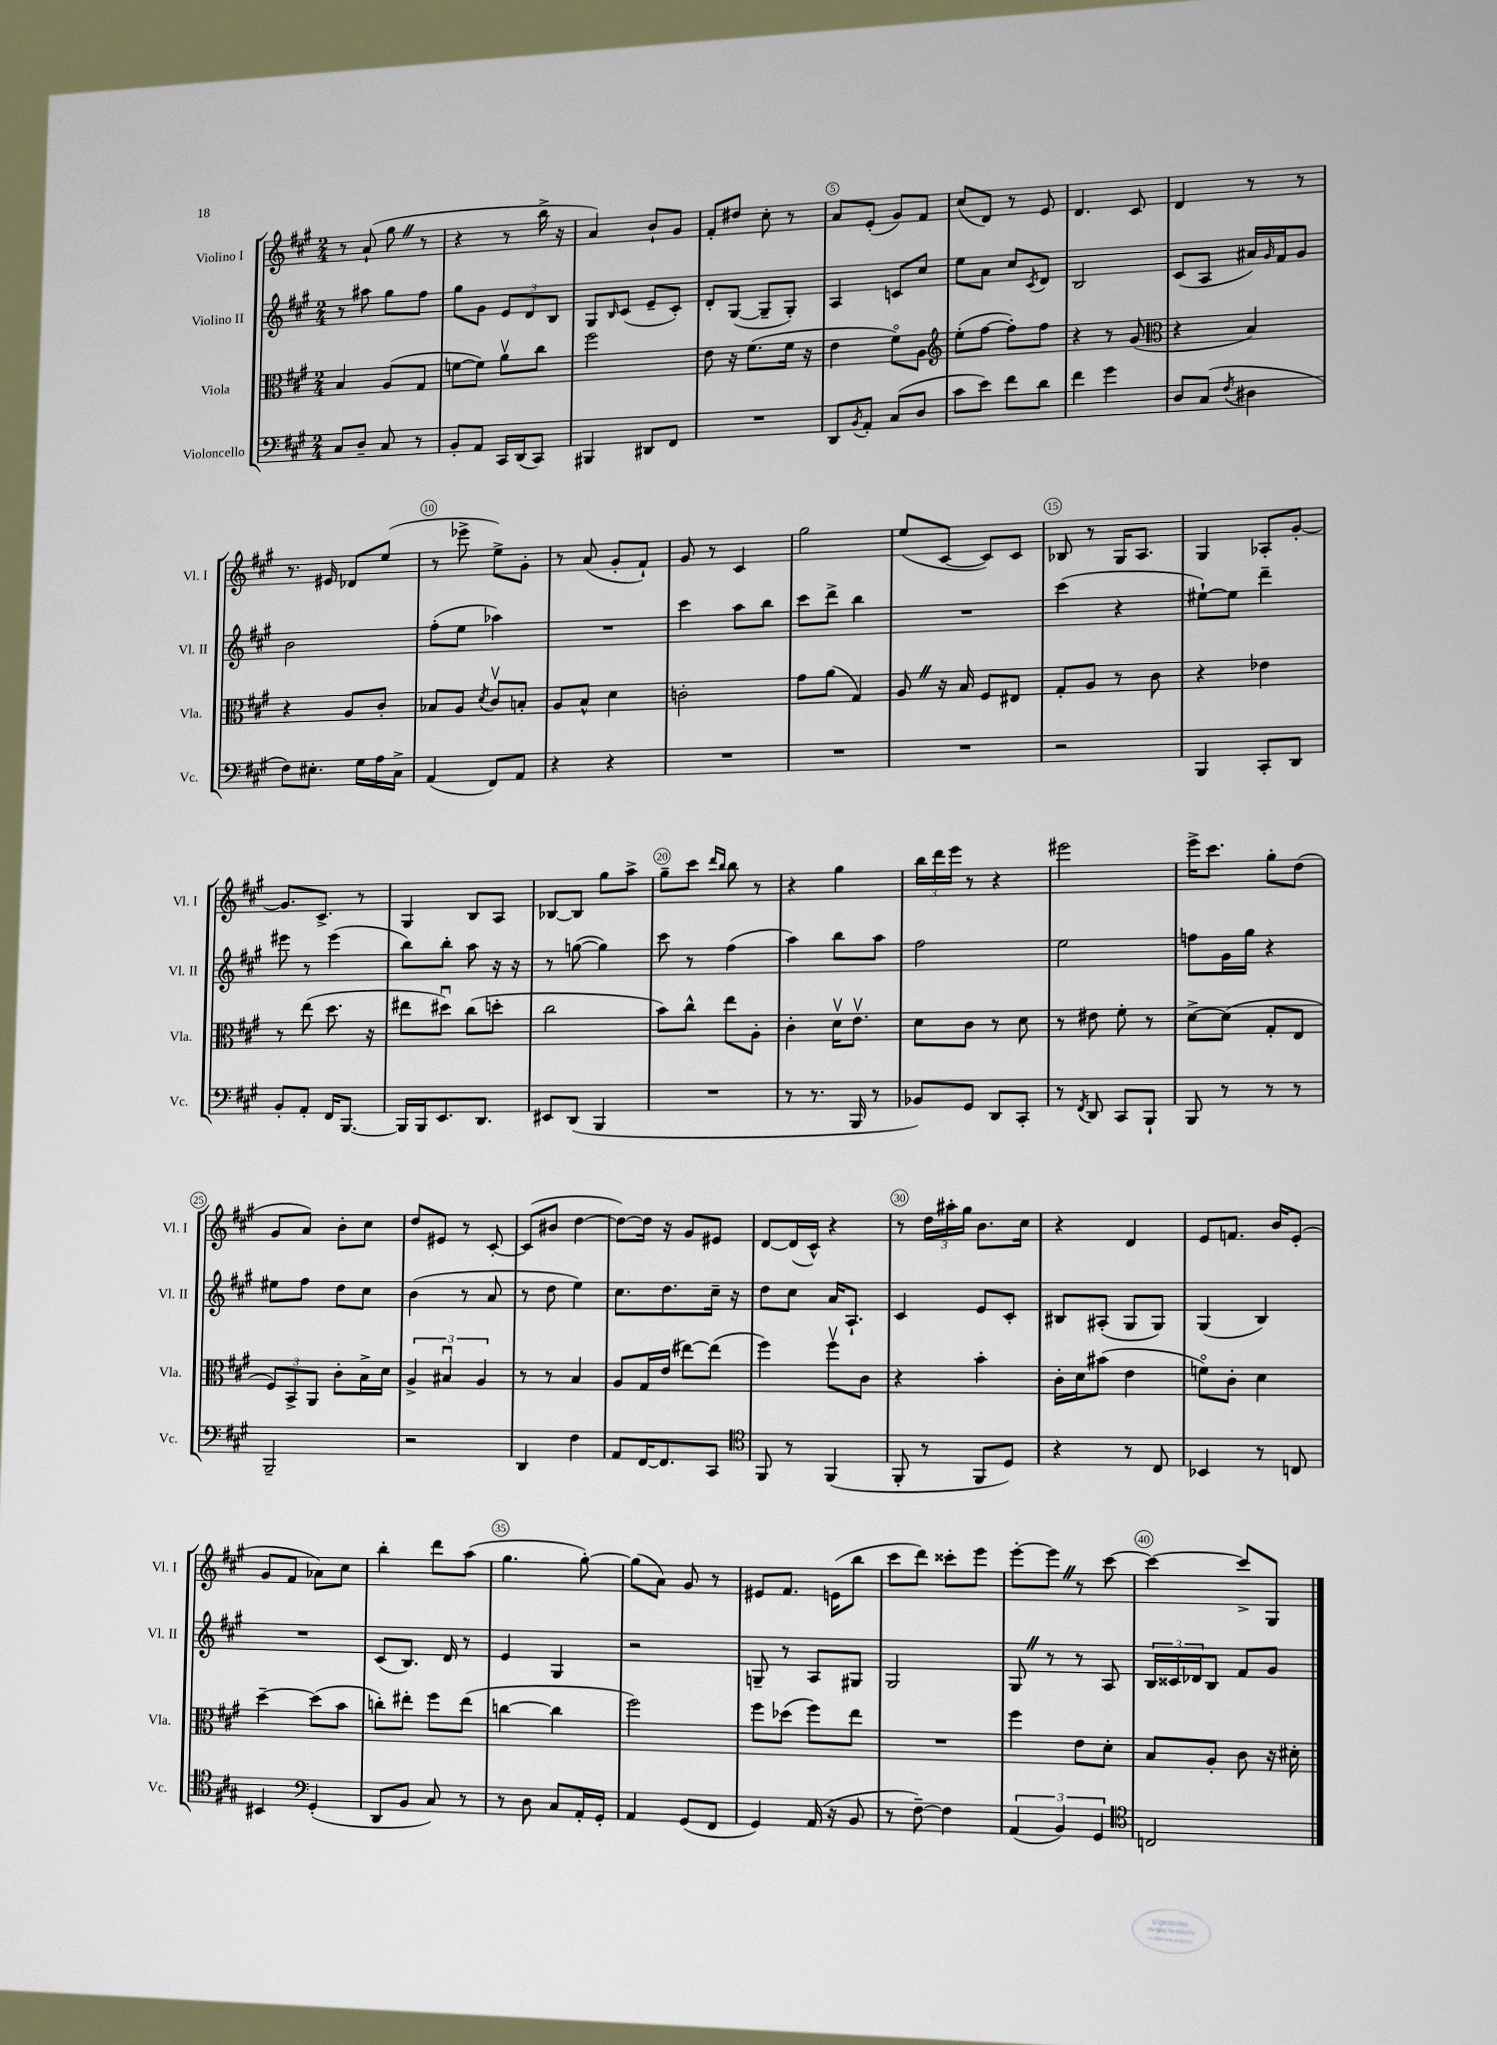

**kern	**kern	**kern	**kern
*part4	*part3	*part2	*part1
*staff4	*staff3	*staff2	*staff1
*I"Violoncello	*I"Viola	*I"Violino II	*I"Violino I
*I'Vc.	*I'Vla.	*I'Vl. II	*I'Vl. I
*clefF4	*clefC3	*clefG2	*clefG2
*k[f#c#g#]	*k[f#c#g#]	*k[f#c#g#]	*k[f#c#g#]
*M2/4	*M2/4	*M2/4	*M2/4
=1	=1	=1	=1
8C#/L	4B/	8r	8r
8D~/J	.	8aa#X\	(8a`/
8C#/	(8A/L	8gg#\L	8gg#Z\
8r	8G#/J	8ff#\J	8r
=2	=2	=2	=2
8BB'/L	[8fn\L	8gg#\L	4r
8AA/J	8f\J])	8g#\J	.
16CC#/LL	8av\L	12e/L	8r
(16DD/J	.	.	.
.	.	12d/	.
8CC#/J)	8cc#\J	.	16bb^\
.	.	12B/J	.
.	.	.	16r
=3	=3	=3	=3
4BBB#X/	2ff#\	8G#/L	4a/)
.	.	16qqB/	.
.	.	(8c#/J	.
8DD#X/L	.	8e~/L	8b`/L
8FF#/J	.	8c#'/J)	8g#/J
=4	=4	=4	=4
2r	8e\	8d'/L	8f#'/L
.	16r	([8G#/J	8dd#X/J
.	(8.f#\L	.	.
.	.	8G#~/L]	8cc#'\
.	16f#\Jk	8G#'/J)	8r
.	16r	.	.
=5	=5	=5	=5
8DD/L	4e\	4A/	8a/L
8qBB/	.	.	.
8AA'/J	.	.	(8e'/J
(8C#/L	8f#\L)	8cn/L	8g#/L)
8D/J	8A\J	8cc#/J	8f#/J
=6	=6	=6	=6
*	*clefG2	*	*
8c#\L	(8ee'\L	8ee\L	(8cc#/L
8e\J)	[8ff#\J	8a\J	8d/J)
8f#\L	8ff#'\L])	8cc#/L	8r
.	.	8qc#/	.
8d\J	8ff#\J	8d/J	8e/
=7	=7	=7	=7
4f#\	4r	2B/	4.d/
4g#\	8r	.	.
.	(8g#/	.	8c#/
=8	=8	=8	=8
*	*clefC3	*	*
8D/L	4r	(8c#/L	4d/
(8C#/J	.	8A/J	.
8qF#/	.	.	.
4D#X\	4B/)	16a#X/LL)	8r
.	.	16qqg#/	.
.	.	16f#/J	.
.	.	8g#/J	8r
!!LO:LB:g=z
=9	=9	=9	=9
8F#\L)	4r	2b\	8.r
8.E#X'\J	.	.	.
.	.	.	16e#X/
.	8A/L	.	8d-X/L
16G#\LL	.	.	.
16A\	8c#'/J	.	(8ee/J
16C#^\JJ	.	.	.
=10	=10	=10	=10
(4AA/	8B-X/L	(8ff#'\L	8r
.	8A/J	8ee\J	8eee-X^\
.	8qd/	.	.
8FF#/L)	8c#v/L	4aa-X\)	8ee^\L)
8AA/J	8Bn'/J	.	8g#'\J
=11	=11	=11	=11
4r	8A/L	2r	8r
.	8B^^/J	.	(8a/
4r	4d\	.	8g#'/L
.	.	.	8f#`/J)
=12	=12	=12	=12
2r	2cn'\	4ccc#\	8g#/
.	.	.	8r
.	.	8aa\L	4c#/
.	.	8bb\J	.
=13	=13	=13	=13
2r	8g#\L	8ccc#\L	2gg#\
.	(8a\J	8ddd^\J	.
.	4G#/)	4bb\	.
=14	=14	=14	=14
2r	8AZ/	2r	(8ee/L
.	16r	.	[8c#/J
.	16B/	.	.
.	8F#/L	.	8c#/L])
.	8E#X/J	.	8c#/J
=15	=15	=15	=15
2r	8G#'/L	(4ccc#\	8B-X/
.	8A/J	.	8r
.	8r	4r	16G#/KL
.	.	.	8.A/J
.	8c#\	.	.
=16	=16	=16	=16
4BBB/	4r	[8ee#X`\L)	4G#/
.	.	8ee#\J]	.
8CC#'/L	4e-X\	4ddd~\	8A-X'/L
8DD/J	.	.	[8g#'/J
!!LO:LB:g=z
=17	=17	=17	=17
8BB'/L	8r	8eee#X\	8.g#/L]
8AA'/J	(8ee\	8r	.
.	.	.	8.c#^/J
16FF#/KL	8.dd\	(4eee#\	.
[8.BBB/J	.	.	.
.	.	.	8r
.	16r	.	.
=18	=18	=18	=18
16BBB/LL]	8ee#X\L	8bb\L)	4G#/
16BBB/J	.	.	.
8.EE/	8dd#Xu\J)	8bb'\J	.
.	(8cc#\L	8aa\	8B/L
8.DD/J	.	.	.
.	8ddn'\J	16r	8A/J
.	.	16r	.
=19	=19	=19	=19
8EE#X/L	2cc#\	8r	[8B-X/L
(8DD/J	.	([8ggn\	8B-/J]
4BBB/	.	4gg\])	8gg#\L
.	.	.	8aa^\J
=20	=20	=20	=20
2r	8b\L)	8ccc#\	8gg#~\L
.	8cc#^^\J	8r	8ccc#\J
.	.	.	16qqddd/LL
.	.	.	16qqbb/JJ
.	8ee\L	(4ff#\	8bb\
.	8A'\J	.	8r
=21	=21	=21	=21
8r	4c#'\	4aa\)	4r
8.r	.	.	.
.	16dv\KL	8bb\L	4gg#\
16BBB/	8.ev\J	.	.
8r	.	8aa\J	.
=22	=22	=22	=22
8BB-X/L)	8d\L	2ff#\	24bb\LL
.	.	.	24ddd\
.	.	.	24eee\JJ
8GG#/J	8c#\J	.	8r
8DD/L	8r	.	4r
8CC#'/J	8d\	.	.
=23	=23	=23	=23
8r	8r	2ee\	2eee#X\
8qFF#/	.	.	.
8DD/	8e#X\	.	.
8CC#/L	8f#'\	.	.
8BBB`/J	8r	.	.
=24	=24	=24	=24
8BBB/	[8d^\L	8ffn\L	16eee^\KL
.	.	.	8.ccc#\J
8r	(8d\J]	16g#\L	.
.	.	16gg#\JJ	.
8r	8G#'/L	4r	8gg#'\L
8r	8E/J	.	(8dd\J
!!LO:LB:g=z
=25	=25	=25	=25
2BBB~/	12F#/L)	8ee#X\L	8g#/L
.	12BB^/	.	.
.	.	8ff#\J	8a/J)
.	12AA/J	.	.
.	8c#'\L	8dd\L	8b'\L
.	16B^\L	8cc#\J	8cc#\J
.	16d\JJ	.	.
=26	=26	=26	=26
2r	6A^/	(4b\	8dd/L
.	.	.	8e#X/J
.	6B#Xu/	.	.
.	.	8r	8r
.	6A/	.	.
.	.	8a/	[8c#'/
=27	=27	=27	=27
4DD/	8r	8r	(8c#/L]
.	8r	8dd\	8b#X/J
4F#\	4B/	4ee\)	[4dd\
=28	=28	=28	=28
8AA/L	8A/L	8.cc#\L	8dd\L_)
[16FF#/K	16G#/L	.	16dd\Jk]
8.FF#/]	(16e/JJ	8.dd\	16r
.	[8ee#X\L)	.	8g#/L
8CC#/J	(8ee#\J]	16cc#~\Jk	8e#X/J
.	.	16r	.
=29	=29	=29	=29
*clefC4	*	*	*
8FF#/	4ff#\)	8dd\L	[8d/L
8r	.	8cc#\J	(16d/L]
.	.	.	16c#^^/JJ)
(4FF#/	8ff#v\L	16a/KL	4r
.	.	8.A`/J	.
.	8c#\J	.	.
=30	=30	=30	=30
8FF#'/	4r	4c#/	8r
8r	.	.	24dd\LL
.	.	.	24aa#X'\
.	.	.	24gg#\JJ
8FF#/L	4b'\	8e/L	8.b\L
8D/J)	.	8c#'/J	.
.	.	.	16cc#\Jk
=31	=31	=31	=31
4r	16c#'\LL	8B#X/L	4r
.	16d\J	.	.
.	(8b#X\J	(8A#X'/J	.
8r	4e\	8G#/L	4d/
8C#/	.	8G#/J)	.
=32	=32	=32	=32
4BB-X/	8fn\L)	(4G#/	8e/L
.	8c#'\J	.	8.fn/J
8r	4d\	4B/)	.
.	.	.	16b/KL
8Cn/	.	.	(8e'/J
!!LO:LB:g=z
=33	=33	=33	=33
4BB#X/	[4dd~\	2r	8g#/L
.	.	.	8f#/J
*clefF4	*	*	*
(4GG#'/	(8dd\L]	.	8a-X\L)
.	8b\J	.	8cc#\J
=34	=34	=34	=34
8DD/L	8ccn'\L)	(8c#/L	4bb'\
8BB/J	8ee#X'\J	8.B/J)	.
8C#/)	8ff#\L	.	8ddd\L
.	.	16d/	.
8r	(8ee#\J	8r	(8aa\J
=35	=35	=35	=35
8r	[4ccn\	4e/	4.gg#\
8D\	.	.	.
8C#/L	4cc\]	4G#/	.
16AA'/L	.	.	[8gg#'\)
16GG#'/JJ	.	.	.
=36	=36	=36	=36
4AA/	2ff#\)	2r	(8gg#\L]
.	.	.	8a\J)
(8GG#/L	.	.	8g#/
8FF#/J	.	.	8r
=37	=37	=37	=37
4GG#/)	8ff#\L	8Gn~/	8e#X/L
.	(8dd-X\J	8r	8.f#/J
(16AA/	8ff#\L)	8A/L	.
16r	.	.	(16en\KL
8BB/	8ee\J	8G#X/J	8bb\J
=38	=38	=38	=38
8r	2r	2G#/	8ccc#\L
[8F#~\)	.	.	8ddd\J)
4F#\]	.	.	8ccc##X'\L
.	.	.	8eee\J
=39	=39	=39	=39
(6AA/	4ff#\	8G#Z/	[8eee'\L
.	.	8r	8eeeZ\J]
6BB/)	.	.	.
.	8e\L	8r	8r
6GG#/	.	.	.
.	8d'\J	8A/	[8ccc#\
=40	=40	=40	=40
*clefC4	*	*	*
2Cn/	8B/L	24B/LL	4ccc#\_
.	.	24c##X/	.
.	.	24d-X/J	.
.	8A'/J	8B/J	.
.	8c#\	8f#/L	8ccc#^/L]
.	16r	8g#/J	8G#/J
.	16d#X'\	.	.
==	==	==	==
*-	*-	*-	*-
